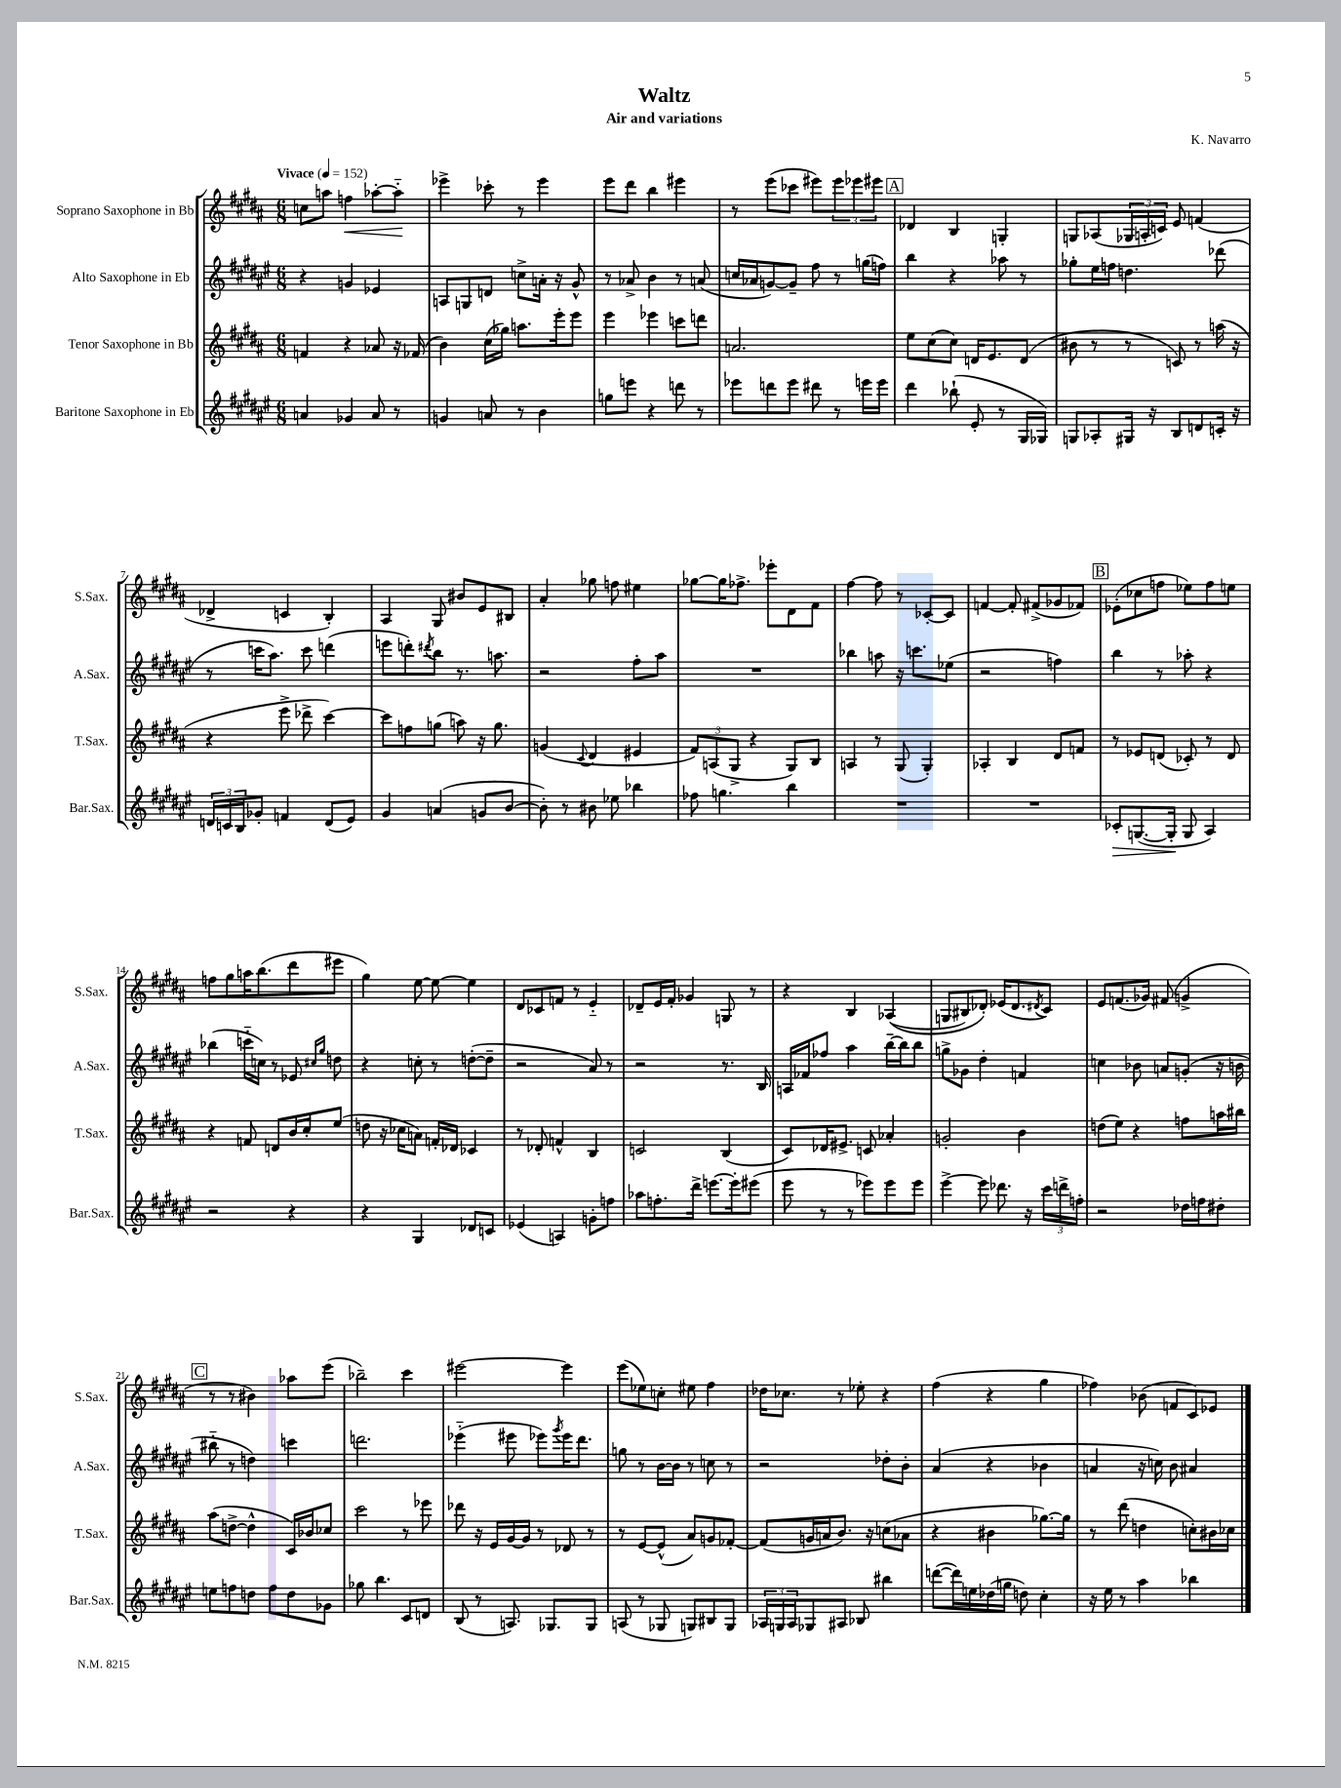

**kern	**dynam	**kern	**kern	**kern	**dynam
*part4	*part4	*part3	*part2	*part1	*part1
*staff4	*staff4	*staff3	*staff2	*staff1	*staff1
*I"Baritone Saxophone in Eb	*	*I"Tenor Saxophone in Bb	*I"Alto Saxophone in Eb	*I"Soprano Saxophone in Bb	*
*I'Bar.Sax.	*	*I'T.Sax.	*I'A.Sax.	*I'S.Sax.	*
*clefG2	*	*clefG2	*clefG2	*clefG2	*
*k[f#c#g#d#a#e#]	*	*k[f#c#g#d#a#]	*k[f#c#g#d#a#e#]	*k[f#c#g#d#a#]	*
*M6/8	*	*M6/8	*M6/8	*M6/8	*
*MM152	*	*MM152	*MM152	*MM152	*
=1	=1	=1	=1	=1	=1
!	!	!	!	!LO:TX:a:B:t=Vivace	!
4an/	.	4fn/	4r	8ccn\L	.
.	.	.	.	8aan\J	.
!	!	!	!	!	!LO:HP:b
4g-X/	.	4r	4gn/	4ffn\	<
8a/	.	8a-X/	4e-X/	[8aa-X'\L	.
8r	.	16r	.	8aa-\J]	.
.	.	(16f-X/	.	.	.
.	.	.	.	.	[
=2	=2	=2	=2	=2	=2
4gn/	.	4b\)	8An/L	4eee-X^\	.
.	.	.	8Gn/	.	.
8an/	.	(16cc#\LL	8dn/J	8ccc-X'\	.
.	.	16gg-X\JJ)	.	.	.
8r	.	8.aan\L	8ccn^\L	8r	.
4b\	.	.	16an'\Jk	4eee-\	.
.	.	16eee'\k	16r	.	.
.	.	8eee\J	8g#^^/	.	.
=3	=3	=3	=3	=3	=3
8ggn\L	.	4eee\	8r	8eee\L	.
8eeen\J	.	.	8a-X^/	8ddd#\J	.
4r	.	4eee-X\	4b\	4bb\	.
8dddn\	.	8cccn\L	8r	4eee#X\	.
8r	.	8dddn\J	(8an/	.	.
=4	=4	=4	=4	=4	=4
8eee-X\L	.	2.an/	16ccn/LL	8r	.
.	.	.	16a-X/J	.	.
8dddn\	.	.	[8gn/)	(8eee\L	.
8eee-\J	.	.	8g~/J]	8ccc-X\J	.
8ddd#X\	.	.	8ff#\	8eee#X\L)	.
8r	.	.	8r	12eee#\	.
.	.	.	.	12eee-X\	.
16eeen\LL	.	.	(16ggn\LL	.	.
.	.	.	.	12eee#X\J	.
16eee\JJ	.	.	16ffn\JJ)	.	.
!!LO:REH:place=s1:t=A
=5	=5	=5	=5	=5	=5
4ddd#\	.	8ee\L	4bb\	4d-X/	.
.	.	(8cc#\	.	.	.
(8bb-X`\	.	8cc#\J)	4r	4B/	.
8e#'/	.	16dn/KL	.	.	.
.	.	8.e/	.	.	.
8r	.	.	8aa-X\	4Gn'/	.
16G#/LL	.	(8d/J	8r	.	.
16G-X/JJ)	.	.	.	.	.
=6	=6	=6	=6	=6	=6
8Gn/L	.	8b#X\	8gg-X'\L	8Gn/L	.
8A-X'/	.	8r	16ee#\L	(8A-X/	.
.	.	.	16ffn\JJ	.	.
16G#X/Jk	.	8r	4.ddn\	24G-X/L	.
.	.	.	.	24An'/	.
16r	.	.	.	.	.
.	.	.	.	24cn/JJ)	.
8B/L	.	8cn/)	.	8e/	.
8dn/	.	8r	.	(4fn/	.
16cn'/Jk	.	(16aan\	(8ddd-X\	.	.
16r	.	16r	.	.	.
!!LO:LB:g=z
=7	=7	=7	=7	=7	=7
24dn/LL	.	4r	8r	4d-X^/	.
24cn/	.	.	.	.	.
24B/J	.	.	.	.	.
8g-X'/J	.	.	16cccn\KL	.	.
.	.	.	8.aa#\J)	.	.
4fn/	.	8eee^\	.	4cn/	.
.	.	8ddd-X^\	8ccc\	.	.
(8d/L	.	[4ccc#\)	(4dddn\	4B'/)	.
8e#/J)	.	.	.	.	.
=8	=8	=8	=8	=8	=8
4g#/	.	8ccc#\L]	8eeen\L	4A#/	.
.	.	8ffn\	8dddn'\)	.	.
.	.	.	8qddd#X/	.	.
(4an/	.	(8ggn\J	8bb\J	8G#/	.
.	.	8aan\)	8.r	8b#X/L	.
8gn/L	.	16r	.	8e/	.
.	.	8.gg\	8.aan\	.	.
[8b/J	.	.	.	8B#X/J	.
=9	=9	=9	=9	=9	=9
8b'\])	.	(4gn/	2r	4a#'/	.
8r	.	.	.	.	.
.	.	8qqc#/	.	.	.
8b#X\	.	4d#/	.	8gg-X\	.
8ee-X\	.	.	.	8ffn\	.
4bb-X\	.	4e#X/	8ff#'\L	4ee#X\	.
.	.	.	8aa#\J	.	.
=10	=10	=10	=10	=10	=10
8ff-X\	.	12f#/L)	2.r	[8gg-X\L	.
.	.	(12An/	.	.	.
4.ggn\	.	.	.	16gg-\K]	.
.	.	12G#^/J	.	.	.
.	.	.	.	8.ff-X^\J	.
.	.	4r	.	.	.
.	.	.	.	8eee-X'\L	.
4bb\	.	8G#/L)	.	8d#\	.
.	.	8B/J	.	8f#\J	.
=11	=11	=11	=11	=11	=11
2.r	.	4An/	4bb-X\	[4ff#\	.
.	.	8r	8aan\	8ff#\]	.
.	.	(8G#/	16r	8r	.
.	.	.	8.cccn\L	.	.
.	.	4G#'/)	.	[8c-X'/L	.
.	.	.	(8ee-X\J	8c-/J]	.
=12	=12	=12	=12	=12	=12
2.r	.	4A-X'/	2r	[4fn/	.
.	.	4B/	.	8f'/]	.
.	.	.	.	(8f#X^/L	.
.	.	8d#/L	4ffn\)	8g-X/	.
.	.	8fn/J	.	8f-X/J)	.
!!LO:REH:place=s1:t=B
=13	=13	=13	=13	=13	=13
!	!LO:HP:b	!	!	!	!
8c-X'/L	>	8r	4bb\	(8e-X'\L	.
([8.Gn/	.	8e-X/L	.	8cc-X\	.
.	.	(8dn/J	8r	8ffn\J	.
16G'/Jk]	.	.	.	.	.
8G/	]	8c-X'/)	8aa-X'\	8ee-X\L)	.
4A#/)	.	8r	4r	8ff\	.
.	.	8d/	.	8een\J	.
!!LO:LB:g=z
=14	=14	=14	=14	=14	=14
2r	.	4r	(4bb-X\	8ffn\L	.
.	.	.	.	8gg#\	.
.	.	8fn/	16cccn\LL	16aan\K	.
.	.	.	16ccn\JJ)	(8.bb\	.
.	.	8dn/L	8r	.	.
4r	.	16b/L	8e-X/	8ddd#\	.
.	.	16cc#'/J	.	.	.
.	.	.	16qqcc#X/LL	.	.
.	.	.	16qqgg#/JJ	.	.
.	.	(8ee/J	8ddn\	8eee#X\J	.
=15	=15	=15	=15	=15	=15
4r	.	8ddn\	4r	4gg#\)	.
.	.	16r	.	.	.
.	.	16cc-X\KL	.	.	.
4G#/	.	8an\J)	8ccn'\	[8ee\	.
.	.	16fn'/LL	8r	8ee\_	.
.	.	16d-X/JJ	.	.	.
8d-X/L	.	4c-X/	([8ddn'\L	4ee\]	.
8cn/J	.	.	8dd~\J]	.	.
=16	=16	=16	=16	=16	=16
(4e-X/	.	8r	2r	8d#/L	.
.	.	8d-X'/	.	8c-X/	.
4An/)	.	4fn^^/	.	8fn/J	.
.	.	.	.	8r	.
8gn'\L	.	4B/	8a#/)	4e/	.
8ffn\J	.	.	8r	.	.
=17	=17	=17	=17	=17	=17
8aa-X\L	.	2cn/	2r	8d-X~/L	.
8.ffn'\	.	.	.	16e/L	.
.	.	.	.	16f#'/JJ	.
.	.	.	.	4g-X/	.
16ddd#^\Jk	.	.	.	.	.
[8.eeen\L	.	.	.	.	.
.	.	(4B/	8.r	8Gn/	.
16eee'\k]	.	.	.	.	.
(8eee#X\J	.	.	.	8r	.
.	.	.	16B/	.	.
=18	=18	=18	=18	=18	=18
8eee#\	.	8c#/L)	16An/LL	4r	.
.	.	.	16f-X/J	.	.
8r	.	16d-X/K	8ff-X/J	.	.
.	.	8.e#X^/J	.	.	.
8r	.	.	4aa#\	4B/	.
8eee-X\L)	.	8cn/	.	.	.
8eee-\	.	4a-X'/	[16bb~\LL	((4A-X/	.
.	.	.	16bb\J]	.	.
8eee-\J	.	.	8bb\J	.	.
=19	=19	=19	=19	=19	=19
[4eee#^\	.	2gn'/	8ggn^\L	8Gn/L	.
.	.	.	8g-X\J	8B#X/)	.
8eee#\]	.	.	4dd#'\	8d-X'/J)	.
8.ddd-X\	.	.	.	(16e-X/KL	.
.	.	.	.	8.d-/	.
.	.	4b\	4fn/	.	.
16r	.	.	.	.	.
.	.	.	.	8qd#X/	.
24ccc#\LL	.	.	.	8c#/J)	.
24dddn^\	.	.	.	.	.
24ffn'\JJ	.	.	.	.	.
=20	=20	=20	=20	=20	=20
2r	.	(8ddn\L	4ccn\	8e/L	.
.	.	8ee\J)	.	(8.fn/	.
.	.	4r	8b-X\	.	.
.	.	.	.	16g-X/Jk)	.
.	.	.	8an/L	(8f#X/	.
16dd-X\LL	.	8ffn\L	(8gn'/J	4gn^/	.
16ffn\J	.	.	.	.	.
8dd#X'\J	.	16aan\L	16r	.	.
.	.	16bb#X\JJ	16bn\	.	.
!!LO:LB:g=z
!!LO:REH:place=s1:t=C
=21	=21	=21	=21	=21	=21
8een\L	.	(8aa#\L	8bb#X\	8r	.
8ffn\	.	[8ddn^\J	8r	8r	.
8ddn\J	.	4dd^^\]	4ddn\)	4b#X\)	.
8ff\L	.	.	.	.	.
8dd\	.	16c#/LL)	4cccn\	8aa-X\L	.
.	.	16b-X/J	.	.	.
8g-X\J	.	8cc-X/J	.	(8eee\J	.
=22	=22	=22	=22	=22	=22
8gg-X\	.	2ccc#\	2.dddn\	2bb-X~\)	.
4.bb\	.	.	.	.	.
8c#/L	.	8r	.	4ccc#\	.
8dn/J	.	8eee-X\	.	.	.
=23	=23	=23	=23	=23	=23
(8B/	.	8ddd-X\	(4eee-X\	[2eee#X\	.
8r	.	16r	.	.	.
.	.	16e/LL	.	.	.
8.An/)	.	[16g#/	8eee#X\	.	.
.	.	16g#/JJ]	.	.	.
.	.	8r	8eee-X\L)	.	.
8.G-X/L	.	.	.	.	.
.	.	.	8qggg#/	.	.
.	.	8d-X/	16eee-\K	4eee#\]	.
.	.	.	8.ddd#\J	.	.
8G-/J	.	8r	.	.	.
=24	=24	=24	=24	=24	=24
(8An/	.	8r	8ggn\	(8eee\L	.
8r	.	[8e/L	8r	8ee-X\)	.
8G-X/	.	(8e^^/J]	[16b\LL	8ccn'\J	.
.	.	.	16b\JJ]	.	.
8Gn/L)	.	8a#/L)	8r	8ee#X\	.
8B#X/	.	8gn/	8ccn\	4ff#\	.
8G/J	.	[8f-X'/J	8r	.	.
=25	=25	=25	=25	=25	=25
24A-X/LL	.	(8f-/L]	2r	16dd-X\KL	.
24Gn/	.	.	.	.	.
.	.	.	.	8.cc-X\J	.
24A-/J	.	.	.	.	.
8G-X/	.	16gn/L	.	.	.
.	.	16an/J	.	.	.
8A#X/J	.	8.b/J)	.	8r	.
8B-X/	.	.	.	8ee-X'\	.
.	.	16r	.	.	.
4bb#X\	.	(8ccn\L	8dd-X'\L	4r	.
.	.	8a-X\J	8b'\J	.	.
=26	=26	=26	=26	=26	=26
([8dddn\L	.	4r	(4a#/	(4ff#\	.
16ddd\L])	.	.	.	.	.
16een\	.	.	.	.	.
(16dd-X\	.	4b#X\	4r	4r	.
16ggn\JJ	.	.	.	.	.
8ddn\)	.	.	.	.	.
4cc#'\	.	[8.gg-X\L)	4b-X\	4gg#\	.
.	.	16gg-\Jk]	.	.	.
=27	=27	=27	=27	=27	=27
16r	.	8r	4an/	4ff-X\)	.
16ee#\	.	.	.	.	.
8r	.	(8ddd#\	.	.	.
4aa#\	.	4ddn\	16r	(8b-X\	.
.	.	.	16ccn\)	.	.
.	.	.	8b\	8fn/L	.
4bb-X\	.	8ccn'\L)	4a#X/	8c#/)	.
.	.	16b#X\L	.	8e-X/J	.
.	.	16cc-X\JJ	.	.	.
==	==	==	==	==	==
*-	*-	*-	*-	*-	*-
